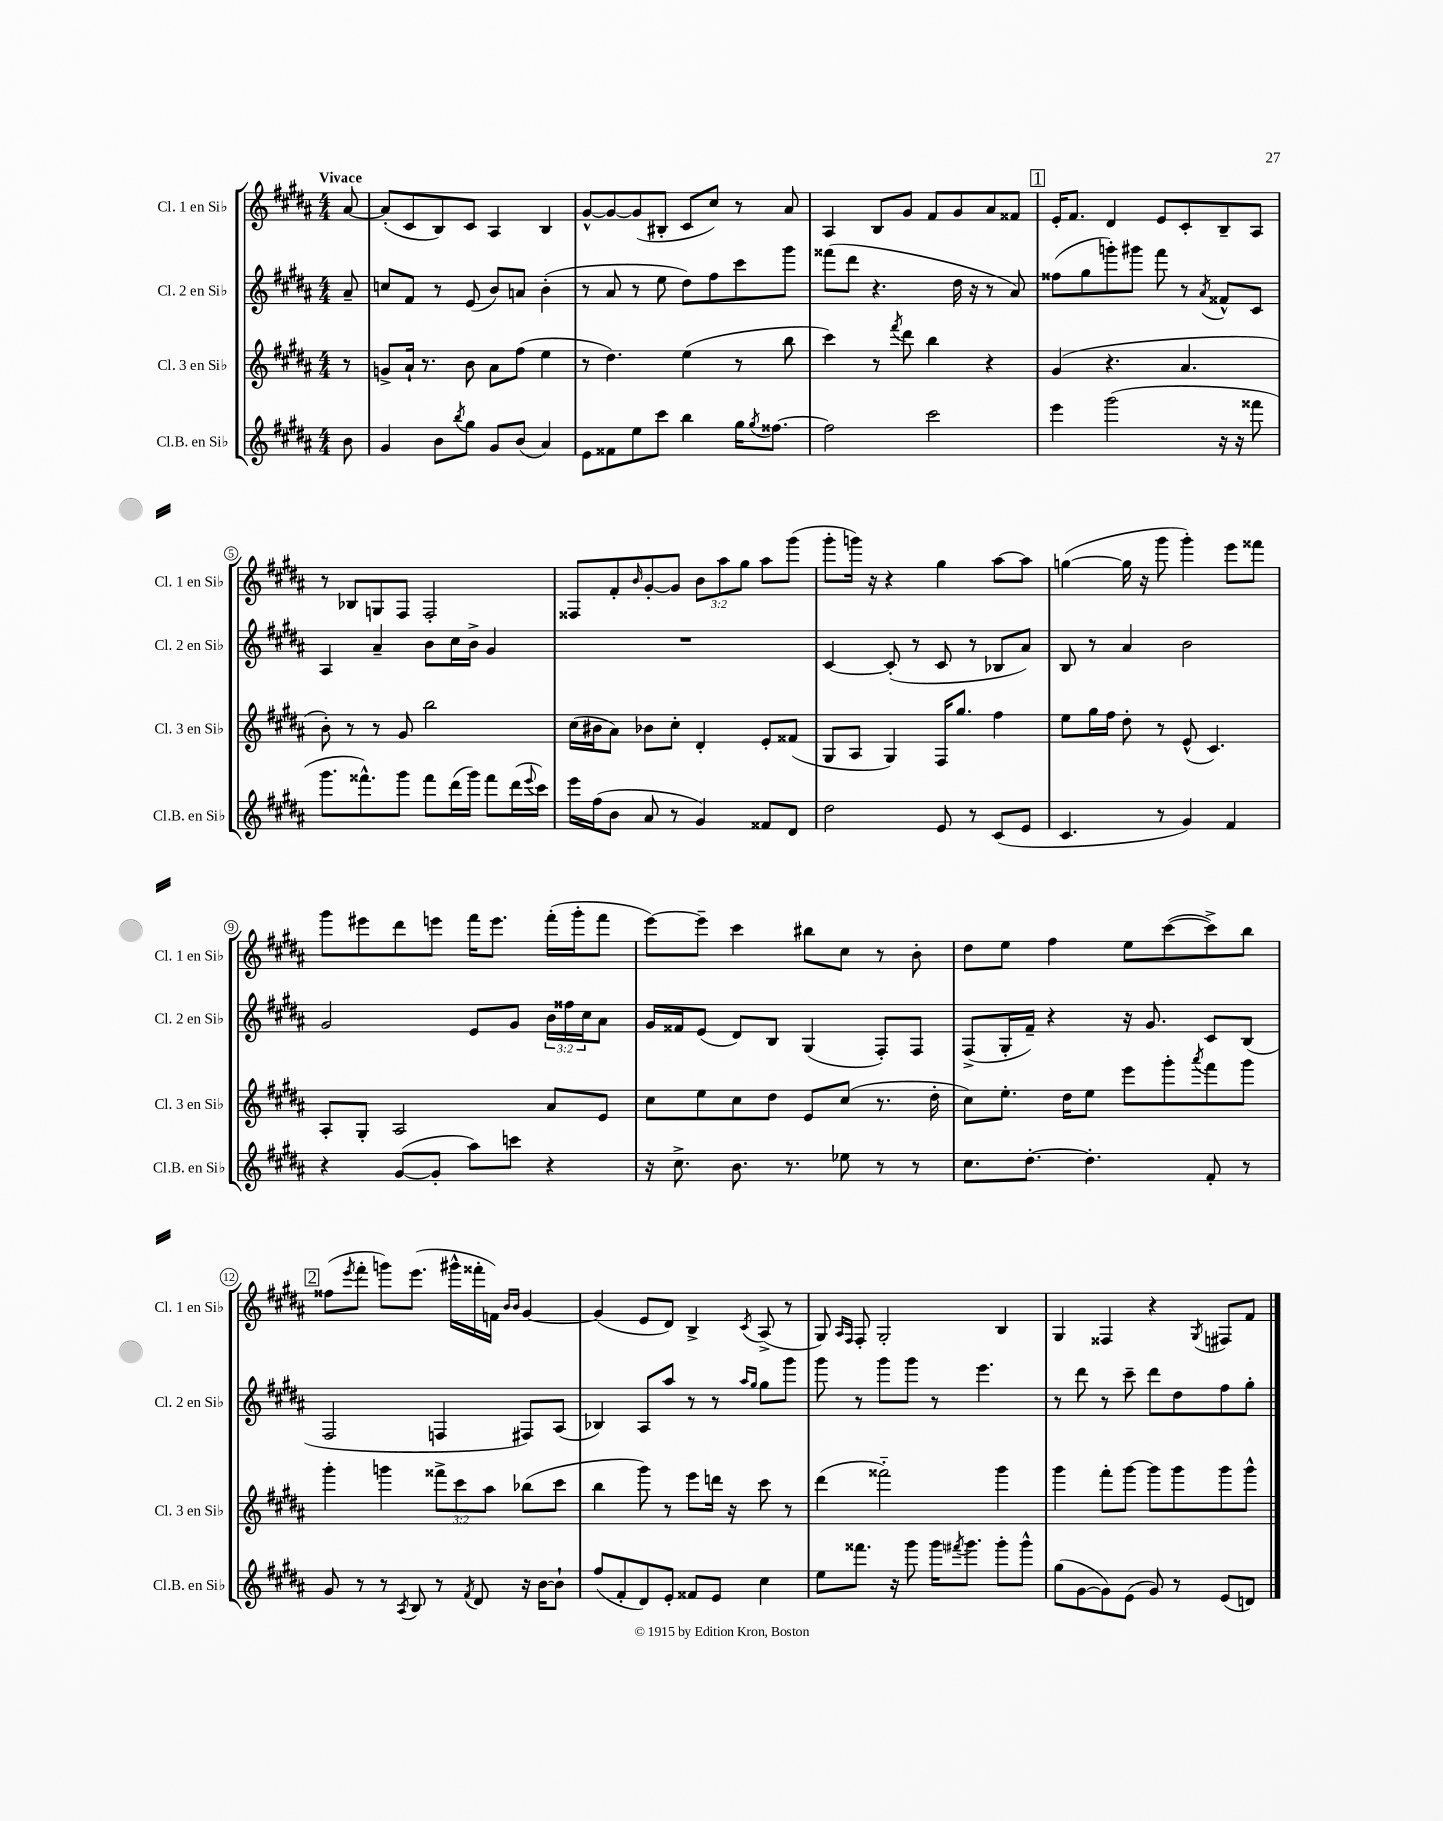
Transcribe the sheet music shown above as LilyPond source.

<<
\new StaffGroup <<
\new Staff = "s0" \with { instrumentName = "Cl. 1 en Sib" shortInstrumentName = "Cl. 1 en Sib" } {
    \clef treble \key b \major \numericTimeSignature \time 4/4 \override Staff.TupletNumber.text = #tuplet-number::calc-fraction-text \partial 8 \tempo "Vivace"
    ais'8~ |
    ais'8-.( cis'8 b8) cis'8 ais4 b4 |
    gis'8~-^ gis'8~ gis'8( bis8-. cis'8 cis''8) r8 ais'8 |
    ais4 b8 gis'8 fis'8 gis'8 ais'8 fisis'8 |
    \mark \markup { \box "1" } e'16-. fis'8. dis'4 e'8 cis'8-. b8-- ais8 |
    r8 bes8 g8 fis8 fis2-. |
    fisis8 fis'8-. \grace { b'16 } gis'8~-. gis'8 \tuplet 3/2 { b'8 ais''8 gis''8 } ais''8 gis'''8( |
    gis'''8-. g'''16) r16 r4 gis''4 ais''8~ ais''8 |
    g''4~( g''16 r16 gis'''8 gis'''4-.) e'''8 fisis'''8 |
    gis'''8 eis'''8 dis'''8 e'''8 fis'''16 e'''8. fis'''16-.( gis'''16-. fis'''8 |
    e'''8~) e'''8-- cis'''4 bis''8 cis''8 r8 b'8-. |
    dis''8 e''8 fis''4 e''8 cis'''8~( cis'''8->) b''8 |
    \mark \markup { \box "2" } fisis''8( \acciaccatura { e'''8 } fis'''8-. g'''8) e'''8.( gis'''16-^ fisis'''16-. f'16) \grace { b'16 b'16 } gis'4~ |
    gis'4( e'8 dis'8) b4-> \acciaccatura { cis'8 } ais8->( r8 |
    gis8) \grace { ais16 fis16 } fis8-. gis2-. b4 |
    gis4 fisis4 r4 \acciaccatura { gis8 } fis8 fis'8 \bar "|." |
}
\new Staff = "s1" \with { instrumentName = "Cl. 2 en Sib" shortInstrumentName = "Cl. 2 en Sib" } {
    \clef treble \key b \major \numericTimeSignature \time 4/4 \override Staff.TupletNumber.text = #tuplet-number::calc-fraction-text \partial 8
    ais'8-- |
    c''8 fis'8 r8 e'8( b'8) a'8 b'4-.( |
    r8 ais'8 r8 e''8 dis''8) fis''8 cis'''8 gis'''8 |
    fisis'''8( dis'''8 r4. dis''16 r16 r8 ais'8) |
    \mark \markup { \box "1" } fisis''8( gis''8 g'''8-.) gis'''8 fis'''8 r8 \acciaccatura { ais'8 } fisis'8-^ cis'8 |
    ais4 ais'4-- b'8 cis''16 b'16-> gis'4 |
    R1 |
    cis'4~ cis'8-.( r8 cis'8 r8 bes8 ais'8) |
    b8 r8 ais'4 b'2 |
    gis'2 e'8 gis'8 \tuplet 3/2 { b'16 fisis''16 cis''16 } ais'8 |
    gis'16 fisis'16 e'8( dis'8) b8 gis4( fis8-.) fis8 |
    fis8->( gis16-. fis'16--) r4 r16 gis'8. cis'8 b8( |
    \mark \markup { \box "2" } fis2 f4 fis8) ais8( |
    bes4) ais8 ais''8 r8 r8 \grace { ais''16 gis''16 } gis''8 gis'''8 |
    gis'''8 r8 gis'''8 gis'''8 r8 e'''4. |
    r8 dis'''8 r8 cis'''8-- dis'''8 dis''8 fis''8 gis''8-. \bar "|." |
}
\new Staff = "s2" \with { instrumentName = "Cl. 3 en Sib" shortInstrumentName = "Cl. 3 en Sib" } {
    \clef treble \key b \major \numericTimeSignature \time 4/4 \override Staff.TupletNumber.text = #tuplet-number::calc-fraction-text \partial 8
    r8 |
    g'8-> ais'16-! r8. b'8 ais'8 fis''8( e''4 |
    r8 dis''4.) e''4( r8 b''8 |
    cis'''4) r8 \acciaccatura { fis'''8 } dis'''8 b''4 r4 |
    \mark \markup { \box "1" } gis'4( r4. ais'4. |
    b'8-.) r8 r8 gis'8 b''2 |
    cis''16( bis'16 ais'8) bes'8 cis''8-. dis'4-. e'8-. fisis'8( |
    gis8 ais8 gis4) fis16 gis''8. fis''4 |
    e''8 gis''16 fis''16 dis''8-. r8 e'8-^( cis'4.) |
    ais8-. gis8-. ais2 ais'8 e'8 |
    cis''8 e''8 cis''8 dis''8 e'8 cis''8( r8. dis''16-. |
    cis''8) e''8.-. dis''16 e''8 e'''8 gis'''8-. \acciaccatura { ais'''8 } fis'''8 gis'''8 |
    \mark \markup { \box "2" } gis'''4-. g'''4 \tuplet 3/2 { fisis'''8-> cis'''8 ais''8 } bes''8( cis'''8 |
    b''4 gis'''8) r8 e'''8 d'''16 r16 cis'''8 r8 |
    dis'''4( fisis'''2-_) gis'''4 |
    gis'''4 fis'''8-. gis'''8~ gis'''8 gis'''8 gis'''8 gis'''8-^ \bar "|." |
}
\new Staff = "s3" \with { instrumentName = "Cl.B. en Sib" shortInstrumentName = "Cl.B. en Sib" } {
    \clef treble \key b \major \numericTimeSignature \time 4/4 \partial 8
    b'8 |
    gis'4 b'8 \acciaccatura { b''8 } gis''8 gis'8 b'8( ais'4) |
    e'8 fisis'8 e''8 cis'''8 b''4 gis''16 \acciaccatura { gis''8 } fisis''8.~ |
    fisis''2 cis'''2 |
    \mark \markup { \box "1" } e'''4 gis'''2( r16 r16 fisis'''8 |
    gis'''8. fisis'''8.-^) gis'''8 fisis'''8 dis'''16( gis'''16) fisis'''8 dis'''16( \appoggiatura { e'''8 } cis'''16) |
    e'''16 fis''16( b'8 ais'8 r8 gis'4) fisis'8 dis'8 |
    dis''2 e'8 r8 cis'8( e'8 |
    cis'4. r8 gis'4) fis'4 |
    r4 gis'8~( gis'8-. ais''8) c'''8 r4 |
    r16 cis''8.-> b'8. r8. ees''8 r8 r8 |
    cis''8. dis''8.~-. dis''4.-. fis'8-. r8 |
    \mark \markup { \box "2" } gis'8 r8 r8 \acciaccatura { ais8 } b8 r8 \acciaccatura { fis'8 } dis'8 r16 b'16~ b'8-! |
    fis''8( fis'8-. dis'8) e'8-. fisis'8 e'8 cis''4 |
    e''8 fisis'''8. r16 gis'''8 gis'''16 \acciaccatura { fis'''8 } gis'''8. gis'''8-. gis'''8-^ |
    gis''8( gis'8~ gis'8) e'8( gis'8) r8 e'8( d'8) \bar "|." |
}
>>
>>
\layout { \context { \Score \override BarNumber.stencil = #(make-stencil-circler 0.1 0.3 ly:text-interface::print) } }
